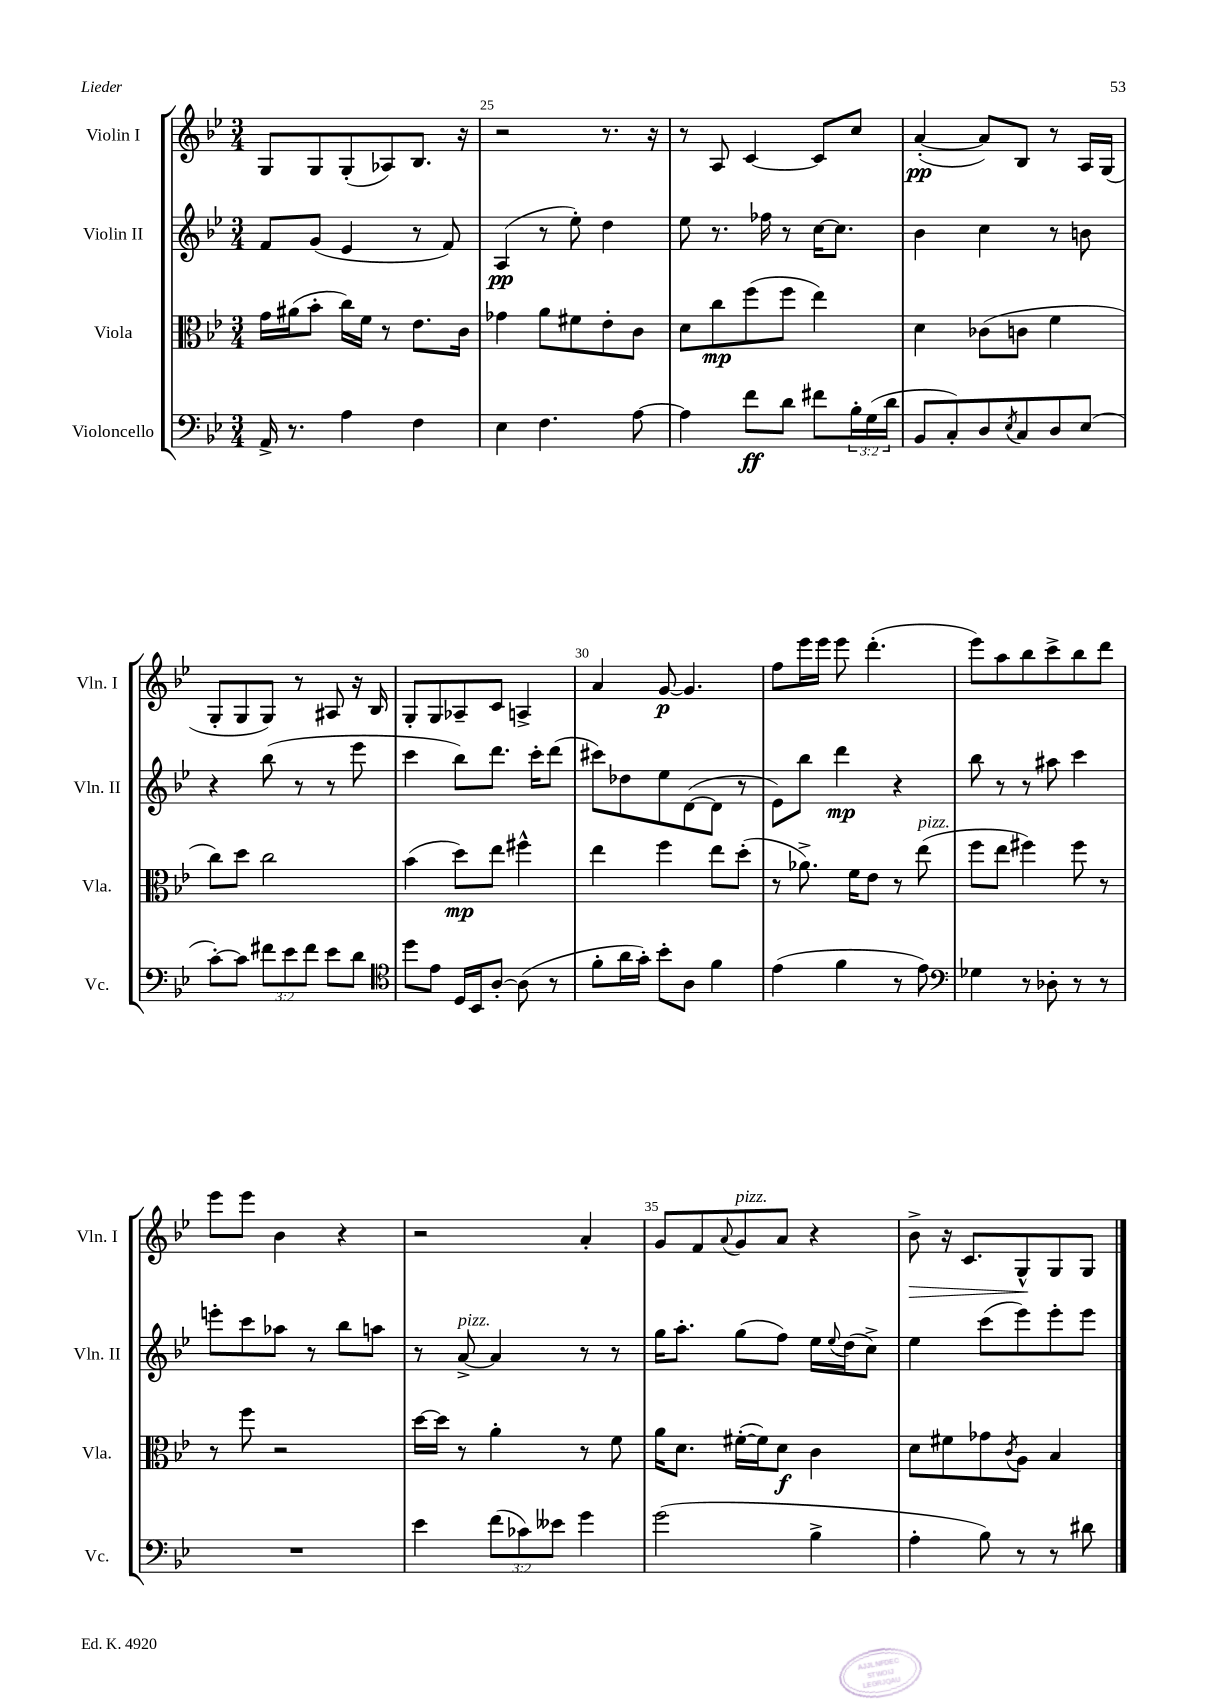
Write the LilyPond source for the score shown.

<<
\new StaffGroup <<
\new Staff = "s0" \with { instrumentName = "Violin I" shortInstrumentName = "Vln. I" } {
    \clef treble \key bes \major \numericTimeSignature \time 3/4
    g8 g8 g8-.( aes8) bes8. r16 |
    r2 r8. r16 |
    r8 a8 c'4~ c'8 c''8 |
    a'4~-.\pp( a'8) bes8 r8 a16 g16( |
    g8-. g8 g8) r8 ais8 r16 bes16 |
    g8-. g8 aes8-- c'8 a4-> |
    a'4 g'8~\p g'4. |
    f''8 ees'''16 ees'''16 ees'''8 d'''4.-.( |
    ees'''8) a''8 bes''8 c'''8-> bes''8 d'''8 |
    ees'''8 ees'''8 bes'4 r4 |
    r2 a'4-. |
    g'8 f'8 \appoggiatura { a'8 } g'8^\markup { \italic "pizz." } a'8 r4 |
    bes'8->\> r16 c'8. g8-^\! g8 g8 \bar "|." |
}
\new Staff = "s1" \with { instrumentName = "Violin II" shortInstrumentName = "Vln. II" } {
    \clef treble \key bes \major \numericTimeSignature \time 3/4
    f'8 g'8( ees'4 r8 f'8) |
    a4\pp( r8 ees''8-.) d''4 |
    ees''8 r8. fes''16 r8 c''16~ c''8. |
    bes'4 c''4 r8 b'8 |
    r4 bes''8( r8 r8 ees'''8 |
    c'''4 bes''8) d'''8. c'''16-. d'''8( |
    cis'''8) des''8 ees''8 d'8~( d'8 r8 |
    ees'8) bes''8 d'''4\mp r4 |
    bes''8 r8 r8 ais''8 c'''4 |
    e'''8-. c'''8 aes''8 r8 bes''8 a''8 |
    r8 a'8~->^\markup { \italic "pizz." } a'4 r8 r8 |
    g''16 a''8.-. g''8( f''8) ees''16 \appoggiatura { ees''8 } d''16( c''8->) |
    ees''4 c'''8( ees'''8) ees'''8-. ees'''8 \bar "|." |
}
\new Staff = "s2" \with { instrumentName = "Viola" shortInstrumentName = "Vla." } {
    \clef alto \key bes \major \numericTimeSignature \time 3/4
    g'16 ais'16( bes'8-. c''16) f'16 r8 ees'8. c'16 |
    ges'4 a'8 fis'8 ees'8-. c'8 |
    d'8 c''8\mp f''8( f''8 ees''4) |
    d'4 ces'8( c'8 f'4 |
    c''8) d''8 c''2 |
    bes'4( d''8\mp) ees''8 fis''4-^ |
    ees''4 f''4 ees''8 d''8-.( |
    r8 aes'8.->) f'16 ees'8 r8 ees''8^\markup { \italic "pizz." }( |
    f''8 ees''8 fis''4) fis''8 r8 |
    r8 f''8 r2 |
    d''16~ d''16 r8 a'4-. r8 f'8 |
    a'16 d'8. fis'16~-.( fis'16) d'8\f c'4 |
    d'8 fis'8 ges'8 \acciaccatura { c'8 } a8 bes4 \bar "|." |
}
\new Staff = "s3" \with { instrumentName = "Violoncello" shortInstrumentName = "Vc." } {
    \clef bass \key bes \major \numericTimeSignature \time 3/4 \override Staff.TupletNumber.text = #tuplet-number::calc-fraction-text
    a,16-> r8. a4 f4 |
    ees4 f4. a8~ |
    a4 f'8\ff d'8 fis'8 \tuplet 3/2 { bes16-. g16( d'16 } |
    bes,8 c8-.) d8 \acciaccatura { ees8 } c8 d8 ees8( |
    c'8~-.) c'8 \tuplet 3/2 { fis'8 ees'8 fis'8 } ees'8 d'8 |
    \clef tenor d''8 ees'8 d16 bes,16 a8~-. a8( r8 |
    f'8-. a'16 g'16-.) bes'8-. a8 f'4 |
    ees'4( f'4 r8 ees'8) |
    \clef bass ges4 r8 des8-. r8 r8 |
    R2. |
    ees'4 \tuplet 3/2 { f'8( ces'8) eeses'8 } g'4 |
    g'2( bes4-> |
    a4-. bes8) r8 r8 dis'8 \bar "|." |
}
>>
>>
\layout { \context { \Score currentBarNumber = #24 \override BarNumber.break-visibility = ##(#f #t #t) barNumberVisibility = #(every-nth-bar-number-visible 5) } }
